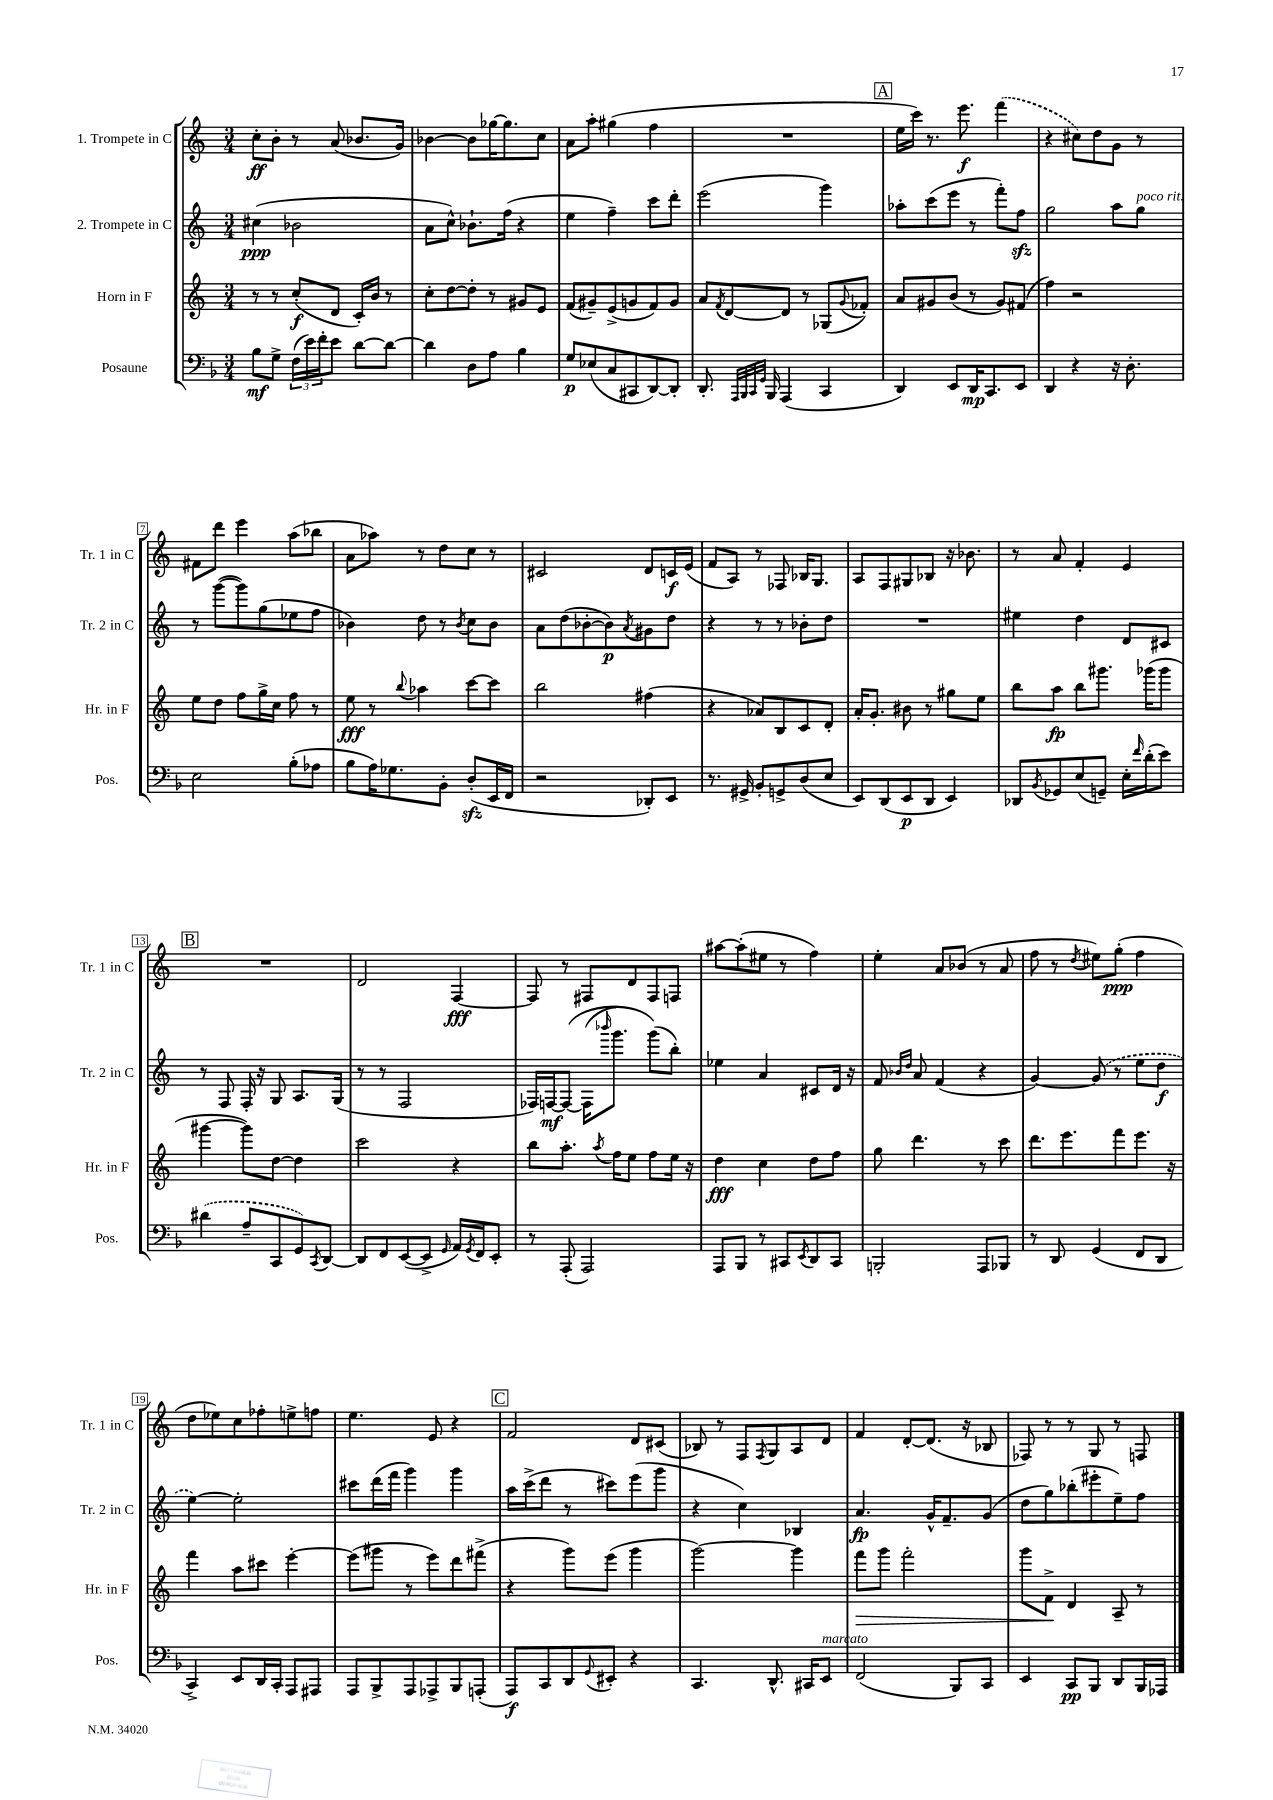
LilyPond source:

<<
\new StaffGroup <<
\new Staff = "s0" \with { instrumentName = "1. Trompete in C" shortInstrumentName = "Tr. 1 in C" } {
    \clef treble \key c \major \numericTimeSignature \time 3/4
    c''8-.\ff b'8-. r8 a'8( bes'8. g'16) |
    bes'4~ bes'8 ges''16~ ges''8. c''8 |
    a'8 a''8-. gis''4( f''4 |
    R2. |
    \mark \markup { \box "A" } e''16 c'''16) r8. e'''8.\f \once \slurDashed f'''4( |
    r4 cis''8) d''8 g'8 r8 |
    fis'8 d'''8 e'''4 a''8( bes''8 |
    a'8 aes''8) r8 d''8 c''8 r8 |
    cis'2 d'8 c'16\f e'16( |
    f'8 a8) r8 fes8 bes16 g8. |
    a8 f8 gis8 bes8 r16 bes'8. |
    r8 a'8 f'4-. e'4 |
    \mark \markup { \box "B" } R2. |
    d'2 f4~\fff |
    f8 r8 fis8 d'8 fis8 f8 |
    ais''8~ ais''8-.( eis''8 r8 f''4) |
    e''4-. a'8 bes'8( r8 a'8 |
    f''8 r8 \acciaccatura { d''8 } eis''8) g''8-.\ppp( f''4 |
    d''8 ees''8) c''8 fes''8-. e''8-> f''8 |
    e''4. e'8 r4 |
    \mark \markup { \box "C" } f'2 d'8 cis'8( |
    bes8) r8 f8 \acciaccatura { f8 } g8 a8 d'8 |
    f'4 d'8~-. d'8.( r16 bes8 |
    fes8) r8 r8 g8 r8 f8 \bar "|." |
}
\new Staff = "s1" \with { instrumentName = "2. Trompete in C" shortInstrumentName = "Tr. 2 in C" } {
    \clef treble \key c \major \numericTimeSignature \time 3/4
    cis''4\ppp( bes'2 |
    a'8 c''8-^) bes'8.-! f''16( r4 |
    e''4 f''4--) c'''8 d'''8-. |
    e'''2( g'''4) |
    \mark \markup { \box "A" } aes''8-. c'''8( e'''8 r8 f'''8-.) f''8\sfz |
    g''2 a''8 g''8^\markup { \italic "poco rit." } |
    r8 g'''8~( g'''8) g''8( ees''8 f''8 |
    bes'4) d''8 r8 \acciaccatura { bes'8 } c''8 bes'8 |
    a'8 d''8( bes'8~-. bes'8\p) \acciaccatura { a'8 } gis'8 d''8 |
    r4 r8 r8 bes'8-. d''8 |
    R2. |
    eis''4 d''4 d'8 cis'8 |
    \mark \markup { \box "B" } r8 f8 f16-. r16 g8 a8. g16( |
    r8 r8 f2 |
    fes16) f16~\mf f8~\( f16( \grace { bes'''16 } g'''8.) g'''8(\) b''8-.) |
    ees''4 a'4 cis'8 d'16 r16 |
    f'8 \grace { bes'16 d''16 } a'8 f'4( r4 |
    g'4~) \once \slurDashed g'8( r8 e''8 d''8\f |
    e''4~) e''2-. |
    cis'''8 d'''16( f'''16 g'''4) g'''4 |
    \mark \markup { \box "C" } a''16 c'''16->( d'''8 r8 cis'''8) e'''8( g'''8 |
    r4 c''4) bes4 |
    a'4.\fp g'16-^ f'8.-- g'8( |
    d''8 g''8) bes''8-.( eis'''8-. e''8--) f''8 \bar "|." |
}
\new Staff = "s2" \with { instrumentName = "Horn in F" shortInstrumentName = "Hr. in F" } {
    \clef treble \key c \major \numericTimeSignature \time 3/4
    r8 r8 c''8-.\f( d'8 c'16-.) b'16 r8 |
    c''8-. d''8~ d''8-. r8 gis'8 e'8 |
    f'8( gis'8--) e'8->( g'8 f'8) g'8 |
    a'8 \acciaccatura { f'8 } d'8~ d'8 r8 ges8( \appoggiatura { g'8 } fes'8-.) |
    \mark \markup { \box "A" } a'8 gis'8 b'8( r8 gis'8) fis'8( |
    f''4) r2 |
    e''8 d''8 f''8 g''16-> c''16 f''8 r8 |
    e''8\fff r8 \appoggiatura { b''8 } aes''4 c'''8~ c'''8 |
    b''2 fis''4( |
    r4 aes'8) b8 c'8 d'8-. |
    a'16-. g'8.-. bis'8 r8 gis''8 e''8 |
    b''8 a''8\fp b''8 gis'''8. ges'''16( ges'''8 |
    \mark \markup { \box "B" } gis'''4~ gis'''8) d''8~ d''4 |
    c'''2 r4 |
    b''8 a''8.-. \acciaccatura { a''8 } f''16 e''8 f''8 e''16 r16 |
    d''4\fff c''4 d''8 f''8 |
    g''8 d'''4. r8 c'''8 |
    d'''8. e'''8. f'''8 e'''8. r16 |
    f'''4 a''8 cis'''8 e'''4~-. |
    e'''8( gis'''8 r8 e'''8) d'''8 fis'''8->( |
    \mark \markup { \box "C" } r4 g'''8) e'''8( g'''4 |
    g'''2~) g'''4 |
    f'''8\> g'''8 f'''2-. |
    g'''8 f'8->\! d'4 a8-- r8 \bar "|." |
}
\new Staff = "s3" \with { instrumentName = "Posaune" shortInstrumentName = "Pos." } {
    \clef bass \key f \major \numericTimeSignature \time 3/4
    bes8\mf g8-> \tuplet 3/2 { f16( e'16) f'16-. } e'8 d'8~ d'8~ |
    d'4 d8 a8 bes4 |
    g8\p ees8( c8 cis,8 d,8~) d,8-. |
    d,8.-. \grace { a,,32 bes,,32 c,32 g,32 } bes,,16 a,,4( c,4 |
    \mark \markup { \box "A" } d,4) e,8 d,16\mp c,8. e,8 |
    d,4 r4 r16 d8.-. |
    e2 bes8-.( aes8 |
    bes8 a16) ges8. bes,8-. d8-.\sfz( e,16 f,16 |
    r2 des,8-.) e,8 |
    r8. gis,16-> bes,8-. g,8-> d8( e8 |
    e,8) d,8( e,8\p d,8 e,4) |
    des,8 \acciaccatura { bes,8 } ges,8 e8( g,8--) e16-. \grace { f'16 } d'16-.( e'8) |
    \mark \markup { \box "B" } \once \slurDashed dis'4( a8-- c,8 g,8) \acciaccatura { c,8 } d,8~ |
    d,8 f,8 e,8~( e,8-> \grace { g,16 } a,16) \acciaccatura { g,8 } f,16 e,8-. |
    r8 a,,8-.( a,,2) |
    a,,8 bes,,8 r8 cis,8 \acciaccatura { e,8 } d,8 cis,8 |
    b,,2-. a,,8 bes,,8 |
    r8 d,8 g,4( f,8 d,8 |
    c,4->) e,8 d,16 c,16-. a,,8 ais,,8 |
    a,,8 bes,,8-> a,,8 aes,,8-> bes,,8 a,,8-.( |
    \mark \markup { \box "C" } a,,8\f) c,8 d,8 \appoggiatura { g,8 } eis,8-. r4 |
    c,4. d,8.-^ cis,16 e,8^\markup { \italic "marcato" } |
    f,2( bes,,8) c,8 |
    e,4 c,8\pp bes,,8 d,8 bes,,16 aes,,16 \bar "|." |
}
>>
>>
\layout { \context { \Score \override BarNumber.stencil = #(make-stencil-boxer 0.1 0.3 ly:text-interface::print) } }
